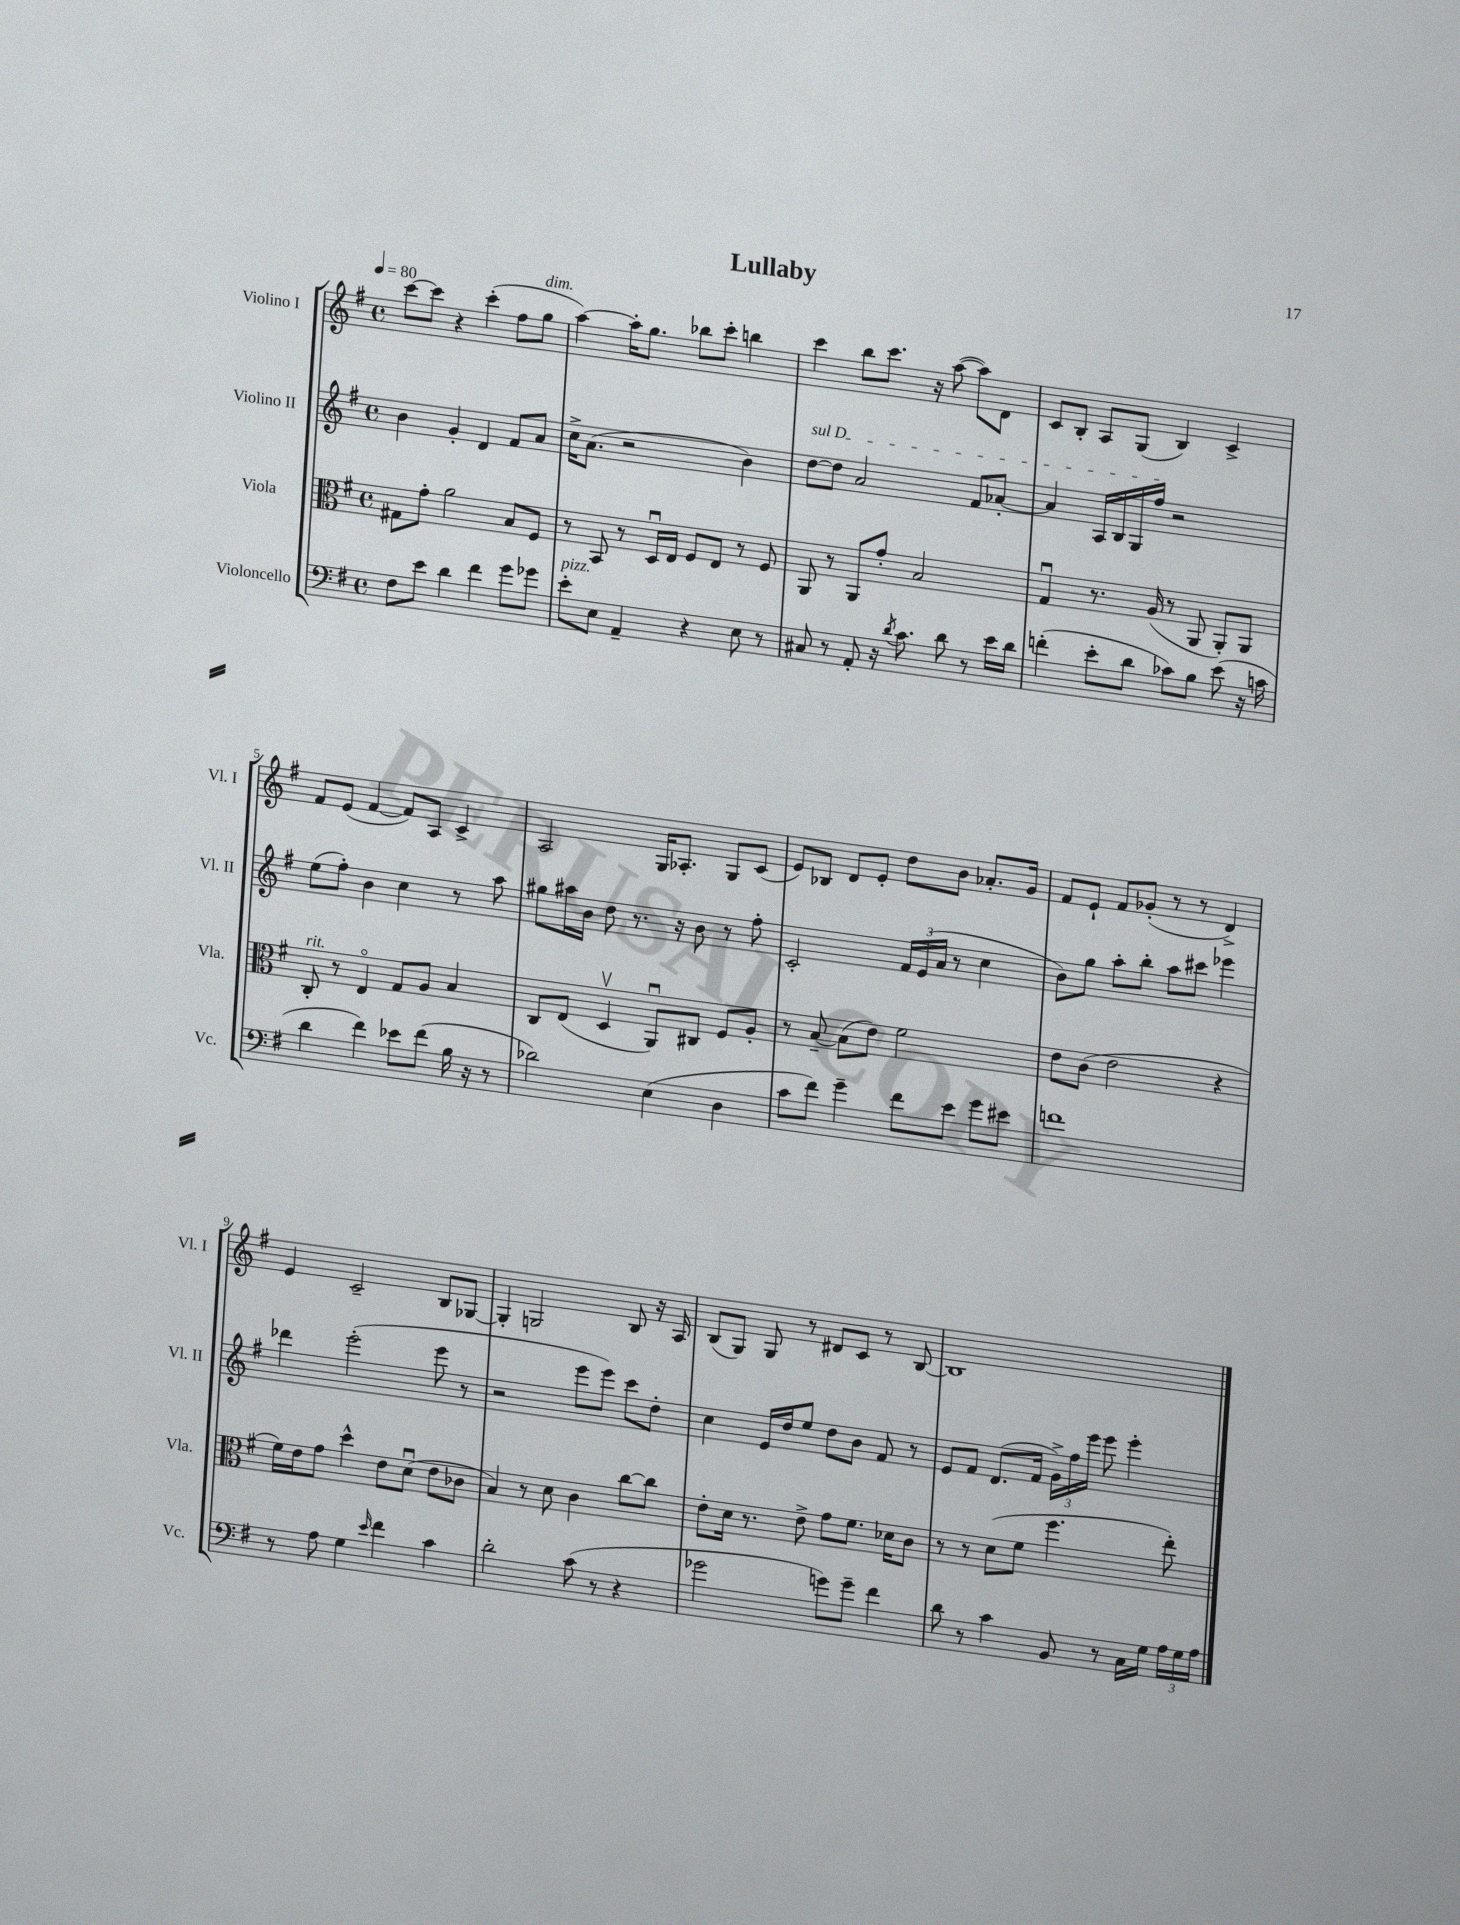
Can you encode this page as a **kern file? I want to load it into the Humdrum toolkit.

**kern	**kern	**kern	**kern
*part4	*part3	*part2	*part1
*staff4	*staff3	*staff2	*staff1
*I"Violoncello	*I"Viola	*I"Violino II	*I"Violino I
*I'Vc.	*I'Vla.	*I'Vl. II	*I'Vl. I
*clefF4	*clefC3	*clefG2	*clefG2
*k[f#]	*k[f#]	*k[f#]	*k[f#]
*M4/4	*M4/4	*M4/4	*M4/4
*met(c)	*met(c)	*met(c)	*met(c)
*MM80	*MM80	*MM80	*MM80
=1	=1	=1	=1
8F#\L	8G#X\L	4b\	[8ccc\L
8e\J	8g'\J	.	8ccc\J]
4d\	2a\	4g'/	4r
4f#\	.	4d/	(4ccc'\
8g\L	8B/L	8f#/L	8ff#\L
!	!	!	!LO:TX:a:i:t=dim.
8g-X\J	8F#/J	8a/J	8gg\J
=2	=2	=2	=2
!LO:TX:a:i:t=pizz.	!	!	!
8e'\L	8r	16cc^\KL	[4aa\)
.	.	(8.a\J	.
8E\J	8BB/	.	.
4AA~/	8r	2r	16aa'\KL]
.	.	.	8.gg\J
.	16Du/LL	.	.
.	16E/JJ	.	.
4r	8F#/L	.	8bb-X\L
.	8E/J	.	8ccc'\J
8E\	8r	4b\)	4bbn\
8r	8F#/	.	.
=3	=3	=3	=3
!	!	!LO:TX:a:i:t=sul D	!
8C#X/	8AA/	[8dd\L	4ccc\
8r	8r	8dd\J]	.
8AA'/	8AA/L	2a/	8bb\L
16r	8g'/J	.	8.ccc\J
8qd/	.	.	.
8.c\	.	.	.
.	2B/	.	.
.	.	.	16r
8d\	.	.	([8aa\
8r	.	8f#/L	8aa\L])
16e\LL	.	[8a-X'/J	8d\J
16d\JJ	.	.	.
=4	=4	=4	=4
(4fn'\	4Gu/	4a-/]	8c/L
.	.	.	8B'/J
8e'\L	8.r	16A/LL	8A/L
.	.	16B/	.
8d\J	.	16G/	(8G/J
.	(16A/	16ff#/JJ	.
8c-X\L)	8r	2r	4B/)
8B\J	8AA/	.	.
(8e\	8AA'/L)	.	4c^/
16r	8AA/J	.	.
16cn\	.	.	.
!!LO:LB:g=z
=5	=5	=5	=5
!	!LO:TX:a:i:t=rit.	!	!
4d\	8C'/	(8ee\L	8f#/L
.	8r	8ff#'\J)	(8e/J
4f#\)	4E/	4b\	[4f#/
8e-X\L	8G/L	4cc\	8f#/L])
(8f#\J	8A/J	.	8A/J
16B\	4B/	8r	4c^/
16r	.	.	.
8r	.	8aa\	.
=6	=6	=6	=6
2d-X\)	8C/L	8gg#X\L	2A/
.	(8E/J	16aa#X\L	.
.	.	16b\JJ	.
.	4Dv/	8dd\	.
.	.	8.r	.
(4E\	8AAu/L)	.	16G/KL
.	.	16r	8.A-X'/J
.	8C#X/J	8b\	.
4D\	8F#/L	8r	8G/L
.	8A'/J	8ff#'\	(8c/J
=7	=7	=7	=7
8c\L	8r	2c'/	8e/L)
8f#\J)	[8B~/	.	8B-X/J
4g~\	(8B\L]	.	8d/L
.	8e\J)	.	8e'/J
8f#\L	2f#\	24f#/LL	8dd\L
.	.	(24e/	.
.	.	24a/JJ	.
8e\J	.	8r	8b\J
8g\L	.	4cc\	8.a-X'/L
8e#X\J	.	.	.
.	.	.	16g/Jk
=8	=8	=8	=8
1fn	8e\L	8b\L)	8f#/L
.	(8c\J	8gg\J	8e`/J
.	2e\	8aa'\L	8f#/L
.	.	8bb'\J	(8g-X'/J
.	.	8aa\L	8r
.	.	8ccc#X\J	8r
.	4r	4eee-X\	4d^/)
!!LO:LB:g=z
=9	=9	=9	=9
8r	16f#\LL)	4ddd-X\	4e/
.	16e\J	.	.
8A\	8g\J	.	.
4G\	4dd^^\	(2eee'\	2c~/
16qqe/	.	.	.
4f#\	8e\L	.	.
.	(8du\J	.	.
4c\	8e\L	8eee\	8B/L
.	8c-X\J	8r	[8G-X/J
=10	=10	=10	=10
2d'\	4B/)	2r	4G-'/]
.	8r	.	2Gn/
.	8d\	.	.
(8c\	4c\	8eee\L	.
8r	.	8eee\J)	.
4r	[8cc\L	8ccc\L	8B/
.	8cc\J]	8dd'\J	16r
.	.	.	16A/
=11	=11	=11	=11
2g-X\	8e'\L	4cc\	(8B/L
.	16d\Jk	.	8G/J)
.	8.r	.	.
.	.	16e/LL	8G/
.	.	16dd/J	.
.	8e^\	8ee/J	8r
8gn\L)	8g\L	8dd\L	8d#X/L
8g~\J	8.f#\J	8b\J	8c/J
4f#\	.	8f#/	8r
.	16d-X\KL	.	.
.	8c\J	8r	[8B/
=12	=12	=12	=12
8d\	8r	8e/L	1B]
8r	8r	8f#/J	.
4c\	(8d\L	(8.d/L	.
.	8f#\J	.	.
.	.	16f#/Jk	.
8BB/	4.ff#\	24g^\LL)	.
.	.	24ff#\	.
.	.	24eee\JJ	.
8r	.	8eee\	.
16C\LL	.	4eee'\	.
16G\JJ	.	.	.
24A\LL	8ee'\)	.	.
24G\	.	.	.
24A\JJ	.	.	.
==	==	==	==
*-	*-	*-	*-
